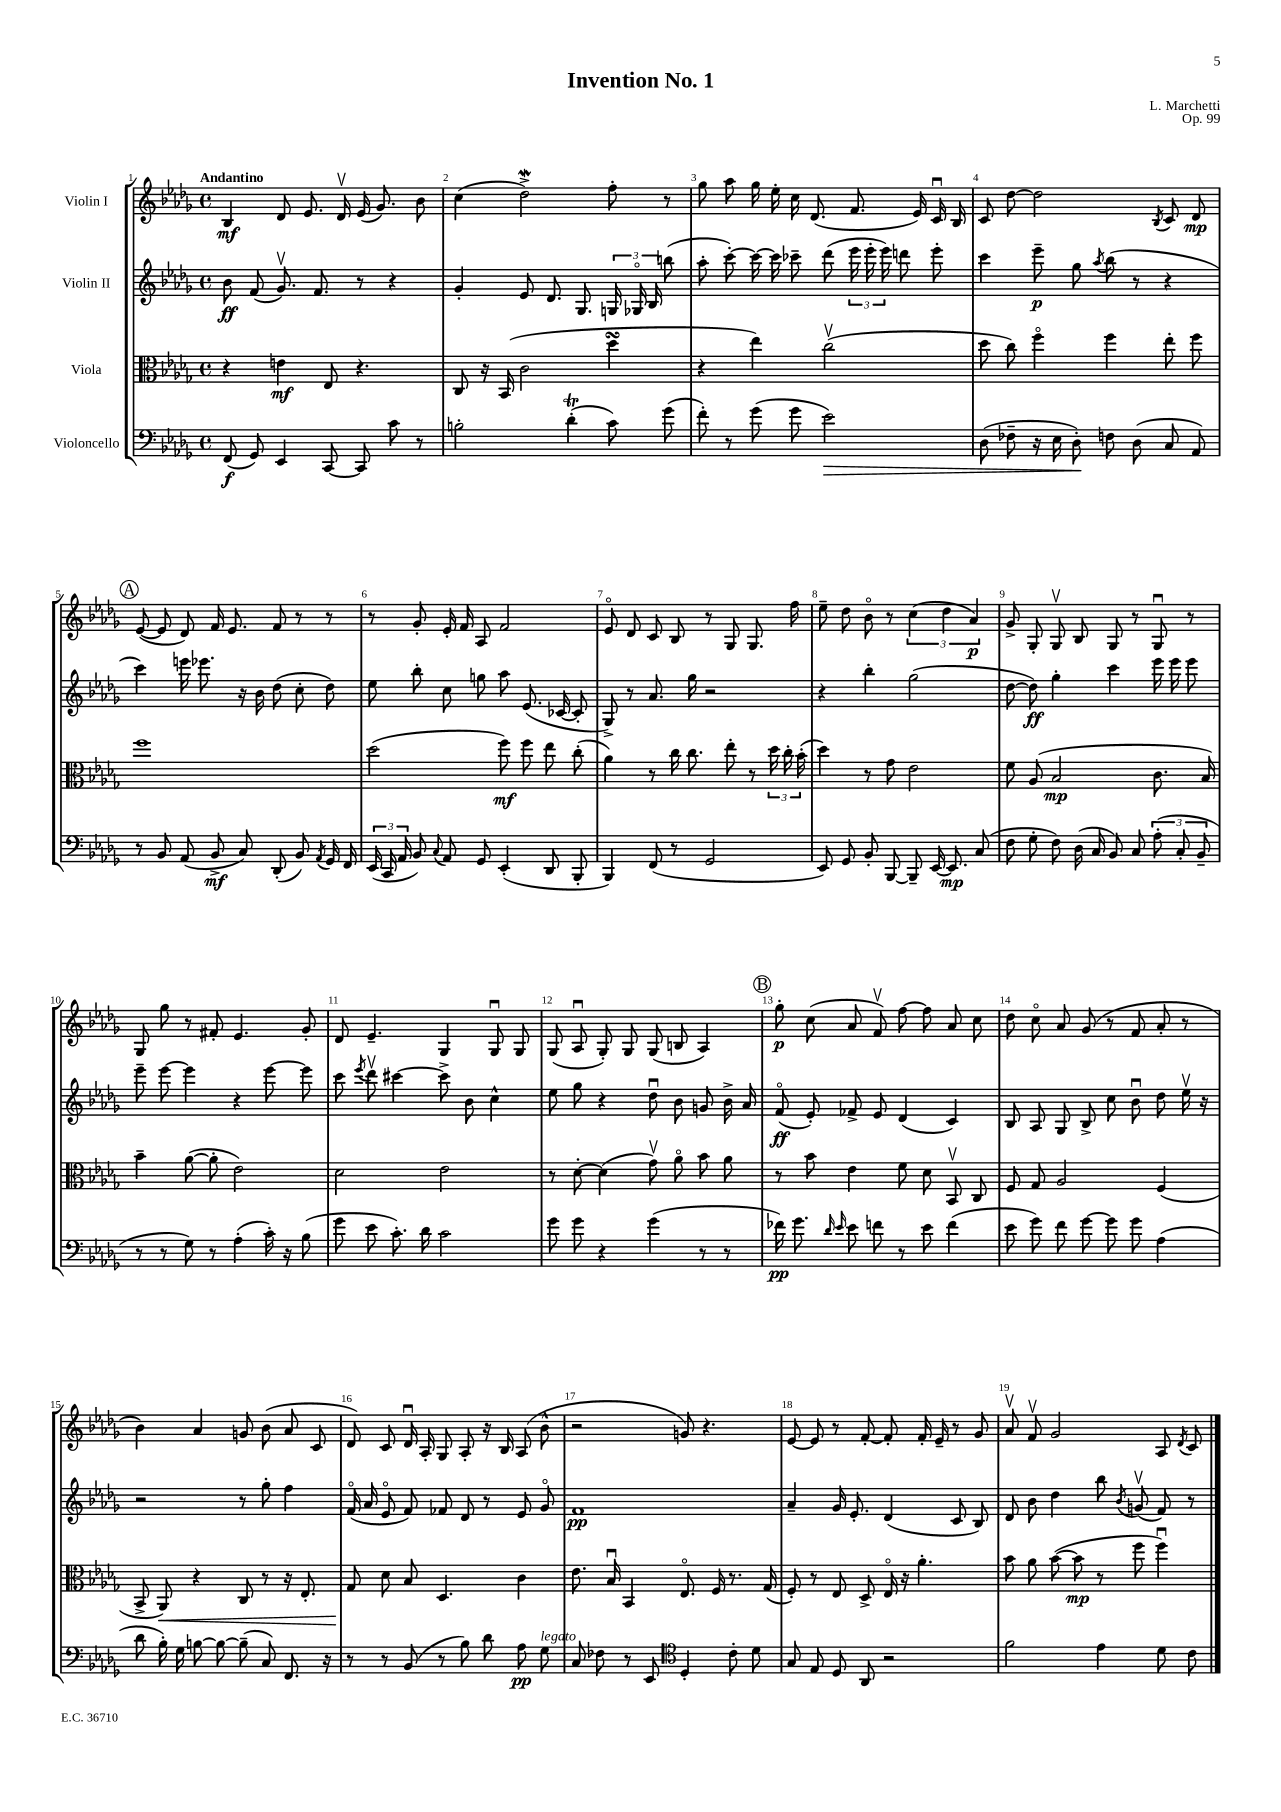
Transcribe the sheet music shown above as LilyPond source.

\header { title = "Invention No. 1" composer = "L. Marchetti" opus = "Op. 99" }
<<
\new StaffGroup <<
\new Staff = "s0" \with { instrumentName = "Violin I" } {
    \clef treble \key des \major \defaultTimeSignature \time 4/4 \tempo "Andantino"
    \autoBeamOff bes4\mf des'8 ees'8. des'16\upbow ees'16( ges'8.) bes'8 |
    c''4( des''2->\mordent) f''8-. r8 |
    ges''8 aes''8 ges''16 ees''16-. c''16 des'8.( f'8. ees'16) c'16\downbow bes16 |
    c'8 des''8~ des''2 \acciaccatura { bes8 } c'8 des'8\mp |
    \mark \markup { \circle "A" } ees'8~( ees'8 des'8) f'16 ees'8. f'8 r8 r8 |
    r8 ges'8-. ees'16-. f'16 aes8 f'2 |
    ees'8\flageolet des'8 c'8 bes8 r8 ges8 ges8. f''16 |
    ees''8-- des''8 bes'8\flageolet r8 \tuplet 3/2 { c''4( des''4 aes'4\p) } |
    ges'8-> ges8-. ges8\upbow bes8 ges8 r8 ges8\downbow r8 |
    ges8 ges''8 r8 fis'8-. ees'4. ges'8-. |
    des'8 ees'4.-- ges4 ges8\downbow ges8 |
    ges8( aes8\downbow ges8-.) ges8 ges8( b8 aes4) |
    \mark \markup { \circle "B" } ges''8-.\p c''8( aes'8 f'8\upbow) f''8~ f''8 aes'8 c''8 |
    des''8 c''8\flageolet aes'8 ges'8( r8 f'8 aes'8-. r8 |
    bes'4) aes'4 g'8 bes'8( aes'8 c'8 |
    des'8) c'8 des'16\downbow aes16-. ges8 aes8-. r16 bes16 aes8( bes'8-^ |
    r2 g'8) r4. |
    ees'8~ ees'8 r8 f'8~-. f'8-. f'16-. ees'16-- r8 ges'8 |
    aes'8\upbow f'8\upbow ges'2 aes8 \acciaccatura { des'8 } c'8 \bar "|." |
}
\new Staff = "s1" \with { instrumentName = "Violin II" } {
    \clef treble \key des \major \defaultTimeSignature \time 4/4
    \autoBeamOff bes'8\ff f'8( ges'8.\upbow) f'8. r8 r4 |
    ges'4-. ees'8 des'8. ges8. \tuplet 3/2 { g16 ges16\flageolet bes16 } b''8( |
    aes''8-. c'''8~-.) c'''16~ c'''16 ces'''8-- des'''8( \tuplet 3/2 { ees'''16 ees'''16-. ees'''16) } d'''8 ees'''8-. |
    c'''4 ees'''8--\p ges''8 \acciaccatura { aes''8 } bes''8( r8 r4 |
    \mark \markup { \circle "A" } c'''4) e'''16 ees'''8. r16 bes'16 des''8( c''8-. des''8) |
    ees''8 bes''8-. c''8 g''8 aes''8 ees'8.( ces'16~ ces'8-. |
    ges8->) r8 aes'8. ges''16 r2 |
    r4 bes''4-. ges''2( |
    des''8~ des''8\ff) ges''4-. c'''4 ees'''16 ees'''16 ees'''8 |
    ees'''8-- ees'''8~ ees'''4 r4 ees'''8~ ees'''8 |
    c'''8 \acciaccatura { ees'''8 } des'''8\upbow cis'''4~ cis'''8-> bes'8 c''4-^ |
    ees''8 ges''8 r4 des''8\downbow bes'8 g'8 bes'16-> aes'16 |
    \mark \markup { \circle "B" } f'8\flageolet\ff( ees'8-.) fes'8-> ees'8 des'4( c'4) |
    bes8 aes8 ges8 bes8-> c''8 bes'8\downbow des''8 ees''16\upbow r16 |
    r2 r8 ges''8-. f''4 |
    f'16\flageolet( aes'16 ees'8\flageolet f'8) fes'8 des'8 r8 ees'8 ges'8\flageolet |
    f'1\pp |
    aes'4-- ges'16 ees'8.-. des'4( c'8 bes8) |
    des'8 bes'8 des''4 bes''8 \acciaccatura { bes'8 } g'8\upbow( f'8) r8 \bar "|." |
}
\new Staff = "s2" \with { instrumentName = "Viola" } {
    \clef alto \key des \major \defaultTimeSignature \time 4/4
    \autoBeamOff r4 e'4\mf ees8 r4. |
    c8 r16 bes,16( c'2 des''4\turn |
    r4 ees''4) c''2\upbow( |
    des''8 c''8) f''4\flageolet f''4 ees''8-. f''8 |
    \mark \markup { \circle "A" } f''1 |
    des''2( f''8\mf) f''8 ees''8 c''8-.( |
    aes'4) r8 c''16 c''8. ees''8-. r8 \tuplet 3/2 { des''16 c''16-. bes'16-.( } |
    des''4) r8 ges'8 ees'2 |
    f'8 aes8( bes2\mp c'8. bes16) |
    bes'4-- aes'8~( aes'8-. ees'2) |
    des'2 ees'2 |
    r8 des'8~-. des'4( ges'8\upbow) aes'8\flageolet bes'8 aes'8 |
    \mark \markup { \circle "B" } r8 bes'8 ees'4 f'8 des'8 bes,8\upbow c8 |
    f8 ges8 aes2 f4( |
    bes,8-> aes,8\<) r4 c8 r8 r16 ees8.-. |
    ges8\! des'8 bes8 des4. c'4 |
    ees'8. bes16\downbow bes,4 ees8.\flageolet f16 r8. ges16( |
    f8-.) r8 ees8 des8-> ees16\flageolet r16 aes'4.-. |
    bes'8 aes'8 bes'8~( bes'8\mp r8 f''8 f''4\downbow) \bar "|." |
}
\new Staff = "s3" \with { instrumentName = "Violoncello" } {
    \clef bass \key des \major \defaultTimeSignature \time 4/4
    \autoBeamOff f,8\f( ges,8) ees,4 c,8~ c,8 c'8 r8 |
    b2-. des'4-.\trill( c'8) ges'8( |
    f'8-.) r8 ges'8( ges'8 ees'2\>) |
    des8( fes8-- r16 ees16 des8-.\!) f8 des8( c8 aes,8) |
    \mark \markup { \circle "A" } r8 bes,8 aes,8( bes,8->\mf c8) des,8-.( bes,8) \acciaccatura { aes,8 } ges,16 f,16 |
    \tuplet 3/2 { ees,16( c,16 aes,16 } bes,8) \appoggiatura { c8 } aes,8 ges,8 ees,4-.( des,8 bes,,8-. |
    bes,,4) f,8( r8 ges,2 |
    ees,8) ges,8 bes,8-. bes,,8~ bes,,8-- ees,16~ ees,8.\mp c8( |
    f8 ges8-. f8) des16( c16 bes,8) c8 \tuplet 3/2 { aes8-.( c8-. bes,8-- } |
    r8 r8 ges8) r8 aes4-.( c'16-.) r16 bes8( |
    ges'8 ees'8 c'8.-.) des'16 c'2 |
    ges'8 ges'8 r4 ges'4( r8 r8 |
    \mark \markup { \circle "B" } fes'16\pp) ges'8. \grace { des'16 ees'16 } ees'8 f'8 r8 ees'8 f'4( |
    ees'8 ges'8) f'8 ges'8~ ges'8 ges'8 aes4( |
    des'8 bes16-.) ges16 b8~ b8~ b8--( c8) f,8. r16 |
    r8 r8 bes,8( r8 bes8) des'8 aes8\pp ges8^\markup { \italic "legato" } |
    c8 fes8 r8 ees,8 \clef tenor des4-. c'8-. des'8 |
    ges8 ees8 des8 aes,8 r2 |
    f'2 ees'4 des'8 c'8 \bar "|." |
}
>>
>>
\layout { \context { \Score \override BarNumber.break-visibility = ##(#f #t #t) barNumberVisibility = #all-bar-numbers-visible } }
